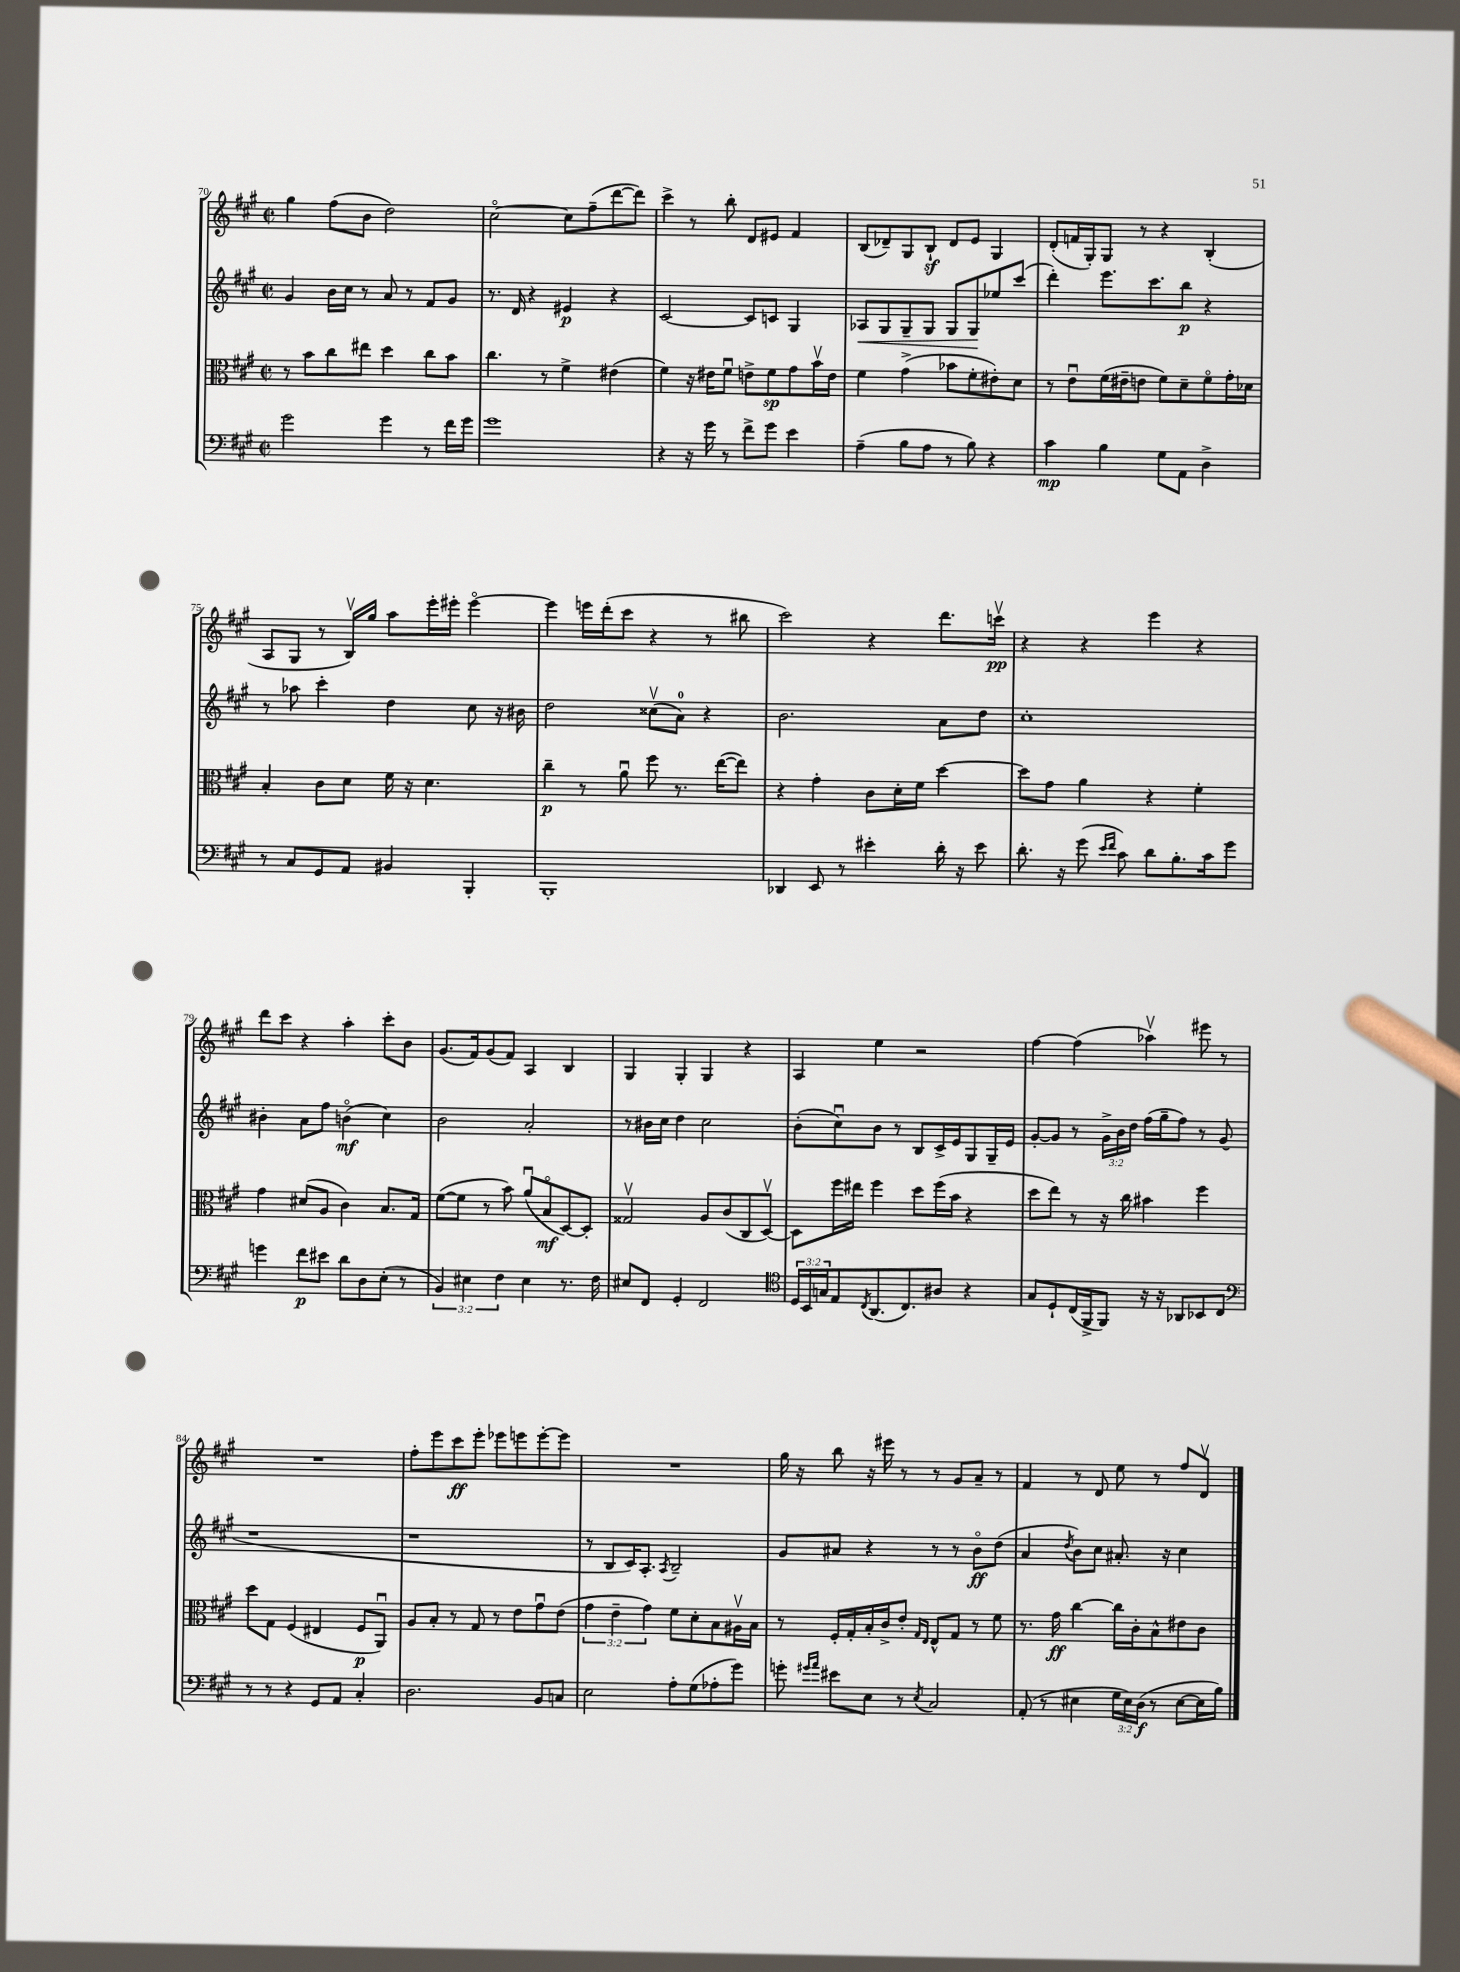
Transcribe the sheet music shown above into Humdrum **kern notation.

**kern	**kern	**kern	**kern
*staff4	*staff3	*staff2	*staff1
*clefF4	*clefC3	*clefG2	*clefG2
*k[f#c#g#]	*k[f#c#g#]	*k[f#c#g#]	*k[f#c#g#]
*M2/2	*M2/2	*M2/2	*M2/2
*met(c|)	*met(c|)	*met(c|)	*met(c|)
2g#	8r	4g#	4gg#
.	8b	.	.
.	8cc#	16b	(8ff#
.	.	16cc#	.
.	8ee#	8r	8b
4g#	4dd	8a	2dd)
.	.	8r	.
8r	8cc#	8f#	.
16f#	8b	8g#	.
16g#	.	.	.
=	=	=	=
1g#	4.cc#	8.r	[2cc#o
.	.	16d	.
.	.	4r	.
.	8r	.	.
.	4f#^	4e#	8cc#]
.	.	.	(8ff#~
.	(4e#	4r	[8ddd
.	.	.	8ddd])
=	=	=	=
4r	4f#)	[2c#	4ccc#^
16r	16r	.	8r
16g#	16e#	.	.
8r	8f#u	.	8bb'
8f#^	8e^	8c#]	8d
8g#	8f#	8c	8e#
4e	8g#	4G#	4f#
.	16bv	.	.
.	16e	.	.
=	=	=	=
(4A~	4f#	8A-	(8B
.	.	8G#	8d-~)
8B	(4g#^	8G#~	8G#
8A	.	8G#	8B`
8r	8b-	8G#	8d-
8B)	8f#'	8G#	8e
4r	8e#')	8ee-	4G#
.	8d	(8ccc#	.
=	=	=	=
4c#	8r	4ddd')	(8d'
.	8eu	.	16f
.	.	.	16G#')
4B	(16f#	8.eee	8G#
.	16e#~	.	.
.	8e	.	8r
.	.	8.ccc#	.
8G#	8f#)	.	4r
8AA	8d~	8bb	.
4D^	8f#o	4r	(4B'
.	16g#'	.	.
.	16d-	.	.
=	=	=	=
8r	4B'	8r	8A
8C#	.	8aa-	8G#
8GG#	8c#	4ccc#'	8r
8AA	8d	.	16Bv)
.	.	.	16gg#
4BB#	16f#	4dd	8aa
.	16r	.	.
.	4.d	.	16eee'
.	.	.	16eee#'
4BBB'	.	8cc#	[4eee#o
.	.	16r	.
.	.	16b#	.
=	=	=	=
1BBB'	4cc#~	2dd	4eee#]
.	8r	.	16eee
.	.	.	(16ddd'
.	8au	.	8ccc#
.	8ff#	(8cc##v	4r
.	8.r	8a)	.
.	.	4r	8r
.	([16ee	.	.
.	8ee])	.	8bb#
=	=	=	=
4DD-	4r	2.b	2ccc#)
8EE	4g#'	.	.
8r	.	.	.
4e#'	8c#	.	4r
.	16d'	.	.
.	16f#	.	.
16d'	[4dd	8a	8.ddd
16r	.	.	.
8e#	.	8dd	.
.	.	.	16cccv
=	=	=	=
8.d'	8dd]	1cc#'	4r
.	8g#	.	.
16r	.	.	.
(8g#	4a	.	4r
16qqe	.	.	.
16qqf#	.	.	.
8c#)	.	.	.
8d	4r	.	4eee
8.B'	.	.	.
.	4f#'	.	4r
16c#	.	.	.
8g#	.	.	.
=	=	=	=
4g	4g#	4b#'	8ddd
.	.	.	8ccc#
8f#	(8d#	8a	4r
8e#	8A	8ff#	.
8d	4c#)	(4bo	4aa'
8D	.	.	.
(8E'	8.B	4cc#)	8ccc#'
8r	.	.	8b
.	16G#	.	.
=	=	=	=
6BB)	([8f#	2b	(8.g#
.	8f#]	.	.
6E#	.	.	.
.	.	.	16f#)
.	8r	.	(8g#
6F#	.	.	.
.	8b)	.	8f#)
4E#	(8au	2a'	4A
.	8Bo	.	.
8.r	[8D)	.	4B
.	8D']	.	.
16F#	.	.	.
=	=	=	=
8E#	2G##v	8r	4G#
8FF#	.	16b#	.
.	.	16cc#	.
4GG#'	.	4dd	4G#'
2FF#	8A	2cc#	4G#
.	(8c#	.	.
.	8C#	.	4r
.	[8Dv)	.	.
=	=	=	=
*clefC4	*	*	*
24D	8D]	(8b'	4A
24BB	.	.	.
24G	.	.	.
8E	16ff#	8cc#u)	.
.	16ee#	.	.
8qC#	.	.	.
(8.AA	4ff#	8b	4ee
.	.	8r	.
8.C#)	.	.	.
.	8dd	8B	2r
8A#	(16ff#	16c#^	.
.	16b	16e	.
4r	4r	8G#	.
.	.	16G#~	.
.	.	16e	.
=	=	=	=
8G#	8dd	[8g#'	[4ff#
8D`	8ee)	8g#]	.
(16C#	8r	8r	(4ff#]
16FF#^	.	.	.
8FF#)	16r	24g#^	.
.	.	24b	.
.	16cc#	.	.
.	.	24dd	.
16r	4b#	(16ff#	4aa-v)
16r	.	16gg#~	.
8AA-	.	8ff#)	.
8BB-	4ff#	8r	8eee#
8C#	.	(8g#	8r
=	=	=	=
*clefF4	*	*	*
8r	8dd	1r	1r
8r	8G#	.	.
4r	(4F#	.	.
8GG#	4E#	.	.
8AA	.	.	.
4C#'	8F#	.	.
.	8AAu)	.	.
=	=	=	=
2.D	8A	1r	8ff#'
.	8B'	.	8eee
.	8r	.	8ccc#
.	8G#	.	8eee'
.	8r	.	8eee-
.	8e	.	8eee
8BB	8g#u	.	[8eee'
8C	(8e	.	8eee]
=	=	=	=
2E	6g#	8r	1r
.	.	8B	.
.	6e~	.	.
.	.	16c#)	.
.	.	8.A'	.
.	6g#)	.	.
.	.	8qA	.
8A'	8f#	2B~	.
(8G#	8d'	.	.
8A-'	8B	.	.
8g#)	16A#v	.	.
.	16B	.	.
=	=	=	=
8g'	8r	8g#	16gg#
.	.	.	16r
16qqg#	.	.	.
16qqa	.	.	.
8e#	16F#'	8a#	8bb
.	16G#'	.	.
8E	16B'	4r	16r
.	16c#^	.	16eee#
8r	8e'	.	8r
.	16qqG#	.	.
8qE	16qqE	.	.
2C#	8E^^	8r	8r
.	8G#	8r	8g#
.	8r	8bo	8a~
.	8f#	(8dd	8r
=	=	=	=
(8AA'	8.r	4a	4f#
8r	.	.	.
.	16g#	.	.
.	.	8qdd	.
4E#	[4cc#	8b)	8r
.	.	8cc#	8d
24G#	16cc#]	8.a#'	8ee
24E#)	.	.	.
.	16c#'	.	.
(24D	.	.	.
8r	8B^^	.	8r
.	.	16r	.
[8E#	8e#	4cc#	8ff#
16E#]	8c#	.	8dv
16B)	.	.	.
==	==	==	==
*-	*-	*-	*-
